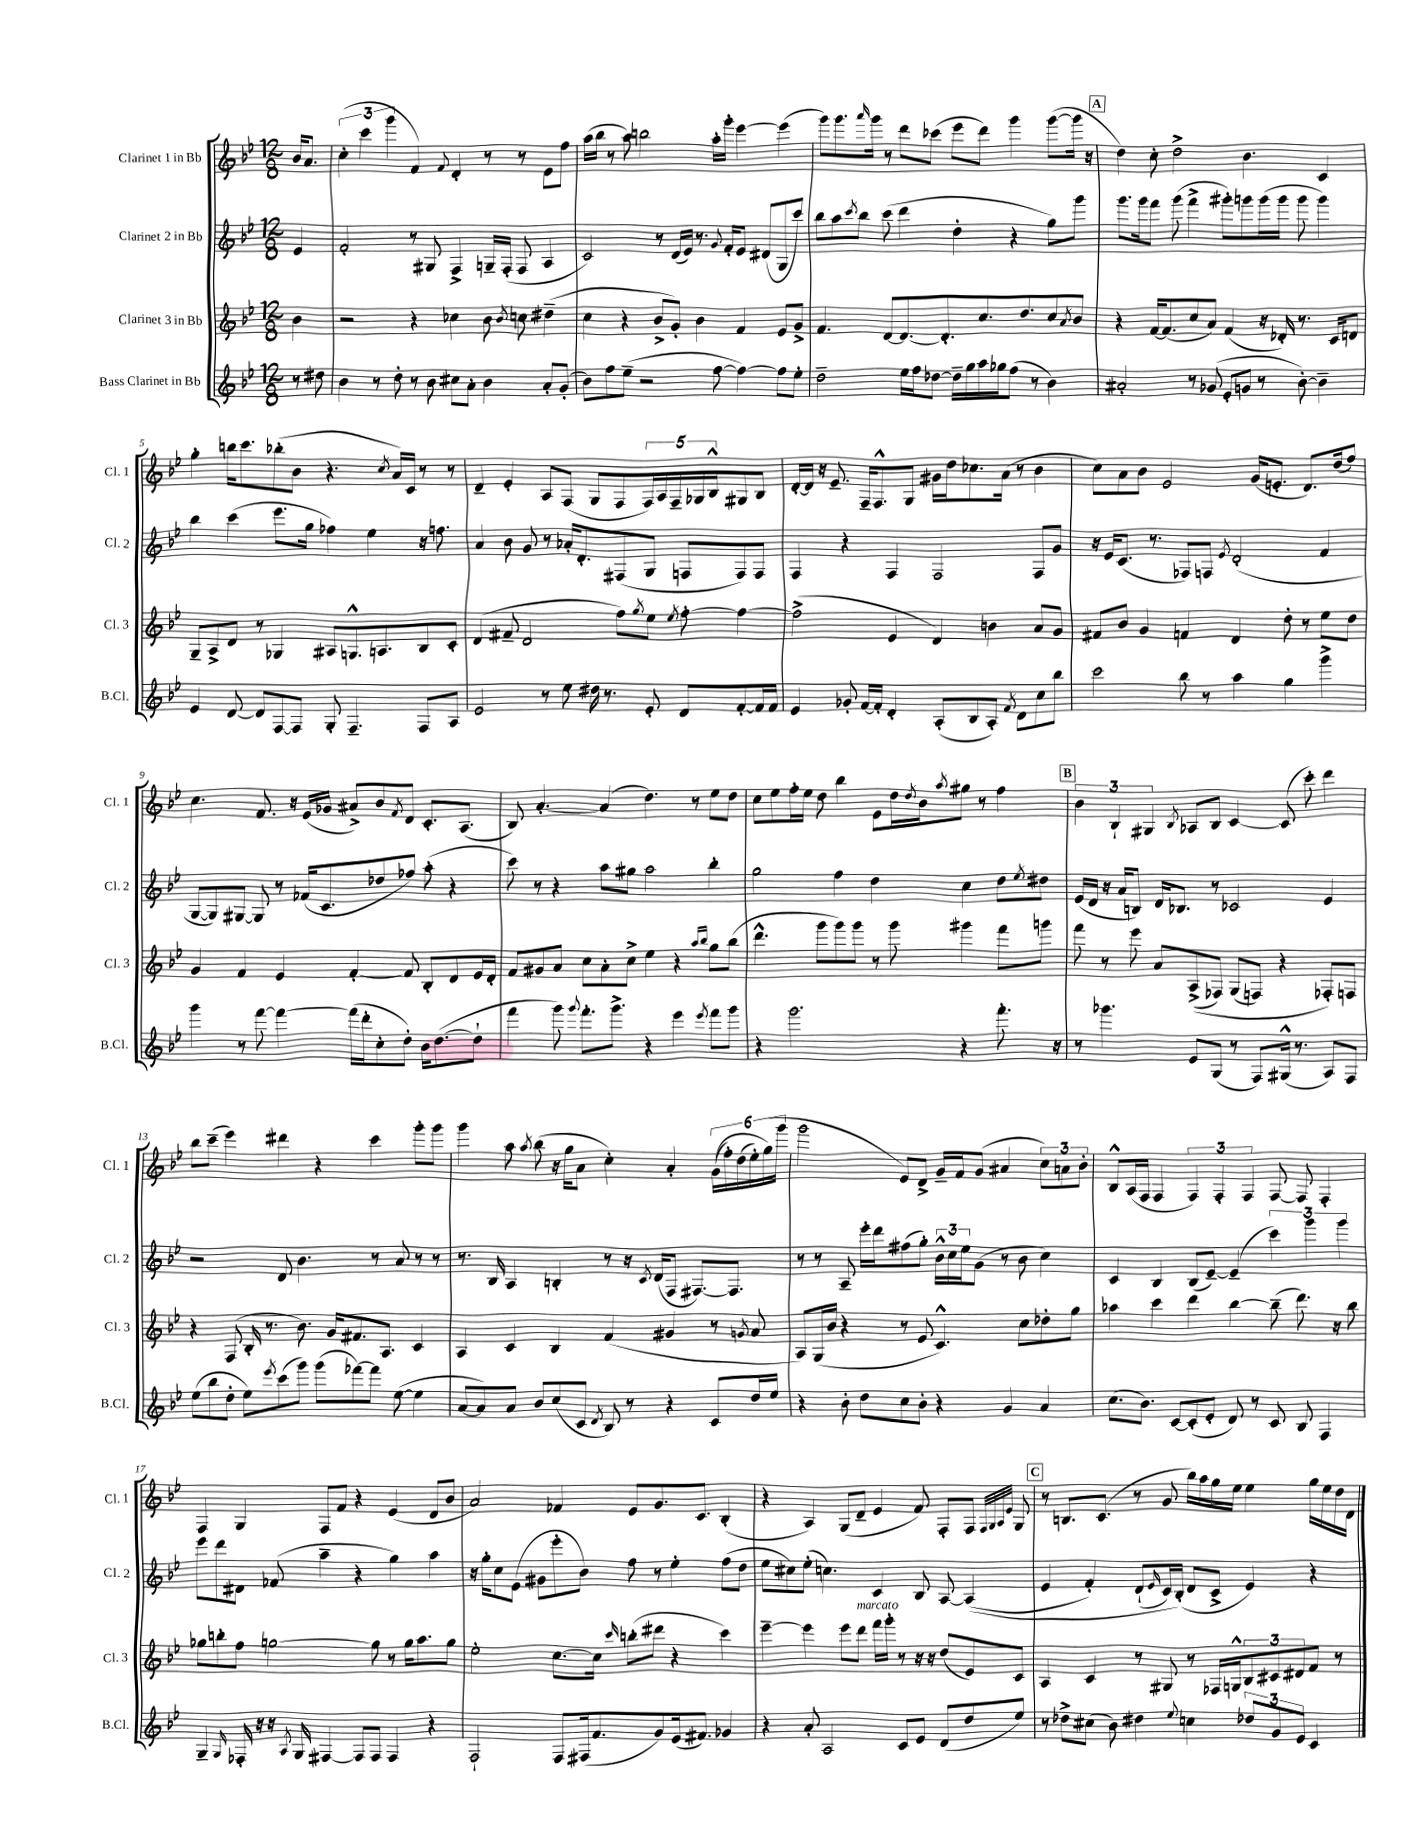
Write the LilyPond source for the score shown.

<<
\new StaffGroup <<
\new Staff = "s0" \with { instrumentName = "Clarinet 1 in Bb" shortInstrumentName = "Cl. 1" } {
    \clef treble \key bes \major \numericTimeSignature \time 12/8 \partial 4
    bes'16 a'8. |
    \tuplet 3/2 { c''4-.( c'''4 g'''4 } f'4) \appoggiatura { f'8 } d'4-. r8 r8 ees'8 f''8 |
    a''16( bes''16 r8 a''8) b''2 a''16-. g'''16-. ees'''4~ ees'''4( |
    g'''8) g'''8. \grace { a'''16 } g'''16 r8 d'''8 ces'''8( ees'''8 d'''8) g'''4 g'''8~( g'''16 r16 |
    \mark \markup { \box "A" } d''4) c''8-. d''2-> bes'4. c'4 |
    g''4-. b''16 c'''8. bes''8-.( bes'8 r4. \acciaccatura { c''8 } a'16) c'16 r8 r8 |
    d'4-- ees'4-. a8 f8( g8 f8 \tuplet 5/4 { f16) a16 f16-- ges16 bes16-^ } gis8 bes8 |
    d'16~-. d'16 r16 ees'8.-- f16-- f8.-^ g8 gis'16 d''16 ces''8. a'16( r8 bes'4 |
    c''8) a'8 bes'8 ees'2 g'16( e'8.-. d'8.) d''16( f''8) |
    c''4. f'8. r16 ees'16( ges'16 ais'8->) bes'8 \acciaccatura { f'8 } d'8 c'8.-. a8.( |
    bes8) a'4.~-. a'4( d''4.) r8 ees''8 d''8 |
    c''8 ees''8 f''16-. ees''16 d''8 bes''4 ees'8 d''16 \acciaccatura { d''8 } bes'16 \acciaccatura { a''8 } gis''8 r8 f''4 |
    \mark \markup { \box "B" } \tuplet 3/2 { bes'4 bes4-! gis4 } \acciaccatura { bes8 } aes8 bes8 c'4~ c'8( c'''8-.) d'''4 |
    bes''8 c'''8--( ees'''4) dis'''4 r4 c'''4 g'''8-. g'''8 |
    g'''4 a''8 \acciaccatura { a''8 } bes''8( r16 g''16 a'8 c''4-.) a'4-. \tuplet 6/4 { g'16(\( f''16-.) d''16( ees''16-.) g''16(\) g'''16 } |
    g'''2 ees'8) d'8-> g'16-- f'16 g'8( ais'4 \tuplet 3/2 { c''8) a'8 bes'8-. } |
    bes8-^ a16( f16 f4 \tuplet 3/2 { f4) f4-. f4 } f8~ f8 f4-. |
    f4 g4 f8 f'8 r4 ees'4( d'8 bes'8 |
    a'2) fes'4 ees'8 g'8. c'8. bes4-.( |
    r4 a4) g8( d'8-- ees'4 f'8) f8-. f8 \grace { f32 g32 a32 ees'32 } g8 |
    \mark \markup { \box "C" } r8 b8. c'8.( r8 g'8 bes''16) a''16 g''16 ees''16 ees''4 g''16 ees''16 d''16 d'16 \bar "|." |
}
\new Staff = "s1" \with { instrumentName = "Clarinet 2 in Bb" shortInstrumentName = "Cl. 2" } {
    \clef treble \key bes \major \numericTimeSignature \time 12/8 \partial 4
    ees'4 |
    f'2-. r8 gis8 f4-> g16-- f16-.( f8 a4 |
    c'2) r8 d'16( ees'16) r8. \appoggiatura { g'8 } f'16-. ees'8 dis'8( g8 c'''8) |
    bes''8 a''8 \acciaccatura { c'''8 } bes''8 c'''8( d'''4 d''4-. r4 g''8) g'''8 |
    \mark \markup { \box "A" } g'''8. g'''16 f'''8 g'''8( f'''4-> gis'''8-.) g'''8 g'''16( g'''16 g'''8 g'''4) |
    bes''4 c'''4( ees'''8. g''16 fes''4) ees''4 r16 f''8. |
    a'4 bes'8 g'8 r8 aes'16-. d'8.-. fis8( g8 f8 f8) f8 |
    f4 r4 f4 f2 f8 g'8 |
    r16 ees'16 c'8.( r8. fes8) f8 \acciaccatura { ees'8 } d'2-.( f'4 |
    g8~ g8) gis8~ gis8 r8 fes'16( c'8. des''8 fes''8) a''8-.( r4 |
    c'''8) r8 r4 a''8 gis''8 a''2 bes''4-. |
    g''2 f''4 d''4 c''4 d''8 \acciaccatura { ees''8 } dis''8 |
    \mark \markup { \box "B" } ees'16( d'16 r16 a'16 b8) d'16 bes8. r8 ces'2 ees'4 |
    r2 d'8 bes'4. r8 a'8 r8 r8 |
    r8. bes16 a4 b4-. r8 r16 \acciaccatura { c'8 } d'16( f8 fis8.~) fis8. |
    r8 r8 a8-- ees'''16-. d'''16 fis''8( g''8-.) \tuplet 3/2 { bes'16-^ c''16 ees''16 } g'8( r8 bes'8 c''4) |
    c'4 bes4 bes8( ees'8~--) ees'4--( \tuplet 3/2 { c'''4) g'''4 g'''4 } |
    ees'''8 d'''8 dis'8 fes'8( a''4-- r4 g''4) a''4 |
    r16 g''16-. c''8 ees'8( gis'8 ees'''8-. bes'8) f''8 r8 ees''4-. f''8( d''8 |
    ees''8 cis''8) ees''8-.( c''4.) c'4 bes8 a8~ a4(\( |
    \mark \markup { \box "C" } ees'4 f'4-.) d'8-!( \grace { ees'16 } c'16) bes16-.(\) d'8 c'8-> ees'4) r4 \bar "|." |
}
\new Staff = "s2" \with { instrumentName = "Clarinet 3 in Bb" shortInstrumentName = "Cl. 3" } {
    \clef treble \key bes \major \numericTimeSignature \time 12/8 \partial 4
    bes'4 |
    r2 r4 ces''4 bes'8 \acciaccatura { bes'8 } c''8 dis''4--( |
    c''4 r4 bes'8-> g'8-.) bes'4 f'4 ees'8 g'8-> |
    f'4. d'8~ d'8.~ d'8.-. c''8. d''8. c''8 \acciaccatura { a'8 } bes'8 |
    \mark \markup { \box "A" } r4 f'16~ f'8.( c''8 a'8) f'4( r16 des'16-.) r8. c'16 d'8 |
    g8-- a8-> d'8 r8 ges4 ais8 g8.-^ a8. bes8 c'8-. |
    d'4( fis'8-- d'2 f''8) \acciaccatura { g''8 } ees''8 \acciaccatura { ees''8 } f''8~-. f''4~ |
    f''2->( ees'4 d'4) b'4 a'8 g'8 |
    fis'8 bes'8 g'4 f'4 d'4 d''8-. r8 ees''8 d''8 |
    g'4 f'4 ees'4 f'4~-. f'8 bes8-. d'8 ees'16 d'16-. |
    f'8 gis'8 a'8 c''8 a'8-. c''8-> ees''4 r4 \grace { a''16 bes''16 } g''8 bes''8( |
    d'''4.-^ g'''8 g'''8) g'''8 r8 g'''8 gis'''4 f'''8 g'''8 |
    \mark \markup { \box "B" } f'''8 r8 ees'''8 a'8 a8->(\( fes8) g8( f8) r4 fes8-.\) f8 |
    r4 f8( bes16-. r8. bes'8.) g'16 fis'8. a8. c'4 |
    a4 c'4 bes4 f'4( gis'4 r8 \acciaccatura { g'8 } a'8 |
    a8) g16( bes'16 r4 r8 ees'8 c'4.-^) c''8 des''8-. g''8 |
    aes''4 c'''4 d'''4 bes''4~ bes''8--( d'''8.) r16 bes''8 |
    ges''8 b''8-. f''8 g''2~ g''8 r8 g''16 a''8. g''8 |
    ees''2-. c''8.~ c''16 \grace { c'''16 } b''8-.( dis'''8 r4 c'''4) |
    ees'''4~-- ees'''4 ees'''8 d'''8^\markup { \italic "marcato" } f'''16 g'''16-. r8 r16 r16 d''8( ees'8) c'8 |
    \mark \markup { \box "C" } a4 c'4 r8 gis8 r8 fes16 g16-^ \tuplet 3/2 { bes8 cis'8 dis'8 } f'8 r8 \bar "|." |
}
\new Staff = "s3" \with { instrumentName = "Bass Clarinet in Bb" shortInstrumentName = "B.Cl." } {
    \clef treble \key bes \major \numericTimeSignature \time 12/8 \partial 4
    r8 dis''8 |
    bes'4 r8 d''8-. r8 bes'8 cis''8 a'8-. bes'4 a'8-. g'8-.( |
    bes'8) f''8 ees''8--( r2 f''8~ f''4~) f''8 ees''8-. |
    d''2-- ees''16 f''16 des''8~ des''16-- g''16 a''16 ges''16 f''8( r8 bes'4) |
    \mark \markup { \box "A" } ais'2-. r8 ges'8( ees'8-. g'8 r8 bes'8~-.) bes'4-- |
    ees'4 d'8~ d'8 f8~ f8 g8-. f4.-- f8 a8 |
    ees'2 r8 ees''8 dis''16 r8. ees'8-. d'8 f'8~-. f'16 f'16 |
    ees'4 ges'8-. f'16~ f'16-. d'4-. a8-.( bes8 a8-.) \acciaccatura { f'8 } d'8 c''8 bes''8 |
    c'''2 bes''8 r8 a''4 g''4 g'''4-> |
    g'''4 r8 f'''8~ f'''4~ f'''16( d'''16-. c''8-. d''8-.) bes'16 d''8.~( d''8-! |
    f'''4 g'''8) \appoggiatura { g'''8 } f'''8.-. g'''8.-> r4 ees'''4 \acciaccatura { ees'''8 } f'''8 g'''8 |
    r4 g'''2. r4 f'''8.-. r16 |
    \mark \markup { \box "B" } r8 ges'''4. ees'8 g8( r8 f8) gis16-^( r8. a8) f8 |
    ees''8( bes''8 d''8-. ees''8) \acciaccatura { ees'''8 } c'''8( g'''8) g'''8( fes'''8~) fes'''8 ees''8~( ees''4 |
    a'8~ a'8) a'8 bes'8 c''8( c'8 \acciaccatura { d'8 } bes8) r8 r4 c'8 d''16 ees''16 |
    r4 bes'8-. d''8 c''8 bes'8-. r4 g'4 a'4 |
    c''8.( bes'8.) c'8~ c'8-.( ees'8-. d'8) r8 c'8 bes8 f4 |
    g4-- \grace { g16 } fes16-. r16 r16 \acciaccatura { a8 } g16 fis4~ fis8 fis8 fis4 r4 |
    f2-! f8 fis16( f'8. g'8) ees'16( fis'8.) ges'4 |
    r4 a'8-. a2 c'8 ees'8 d'8( d''8 ees''8) |
    \mark \markup { \box "C" } r8 des''8-> cis''8( bes'8) dis''4 \appoggiatura { ees''8 } c''4 \tuplet 3/2 { des''8 g'8 ees'8 } c'4 \bar "|." |
}
>>
>>
